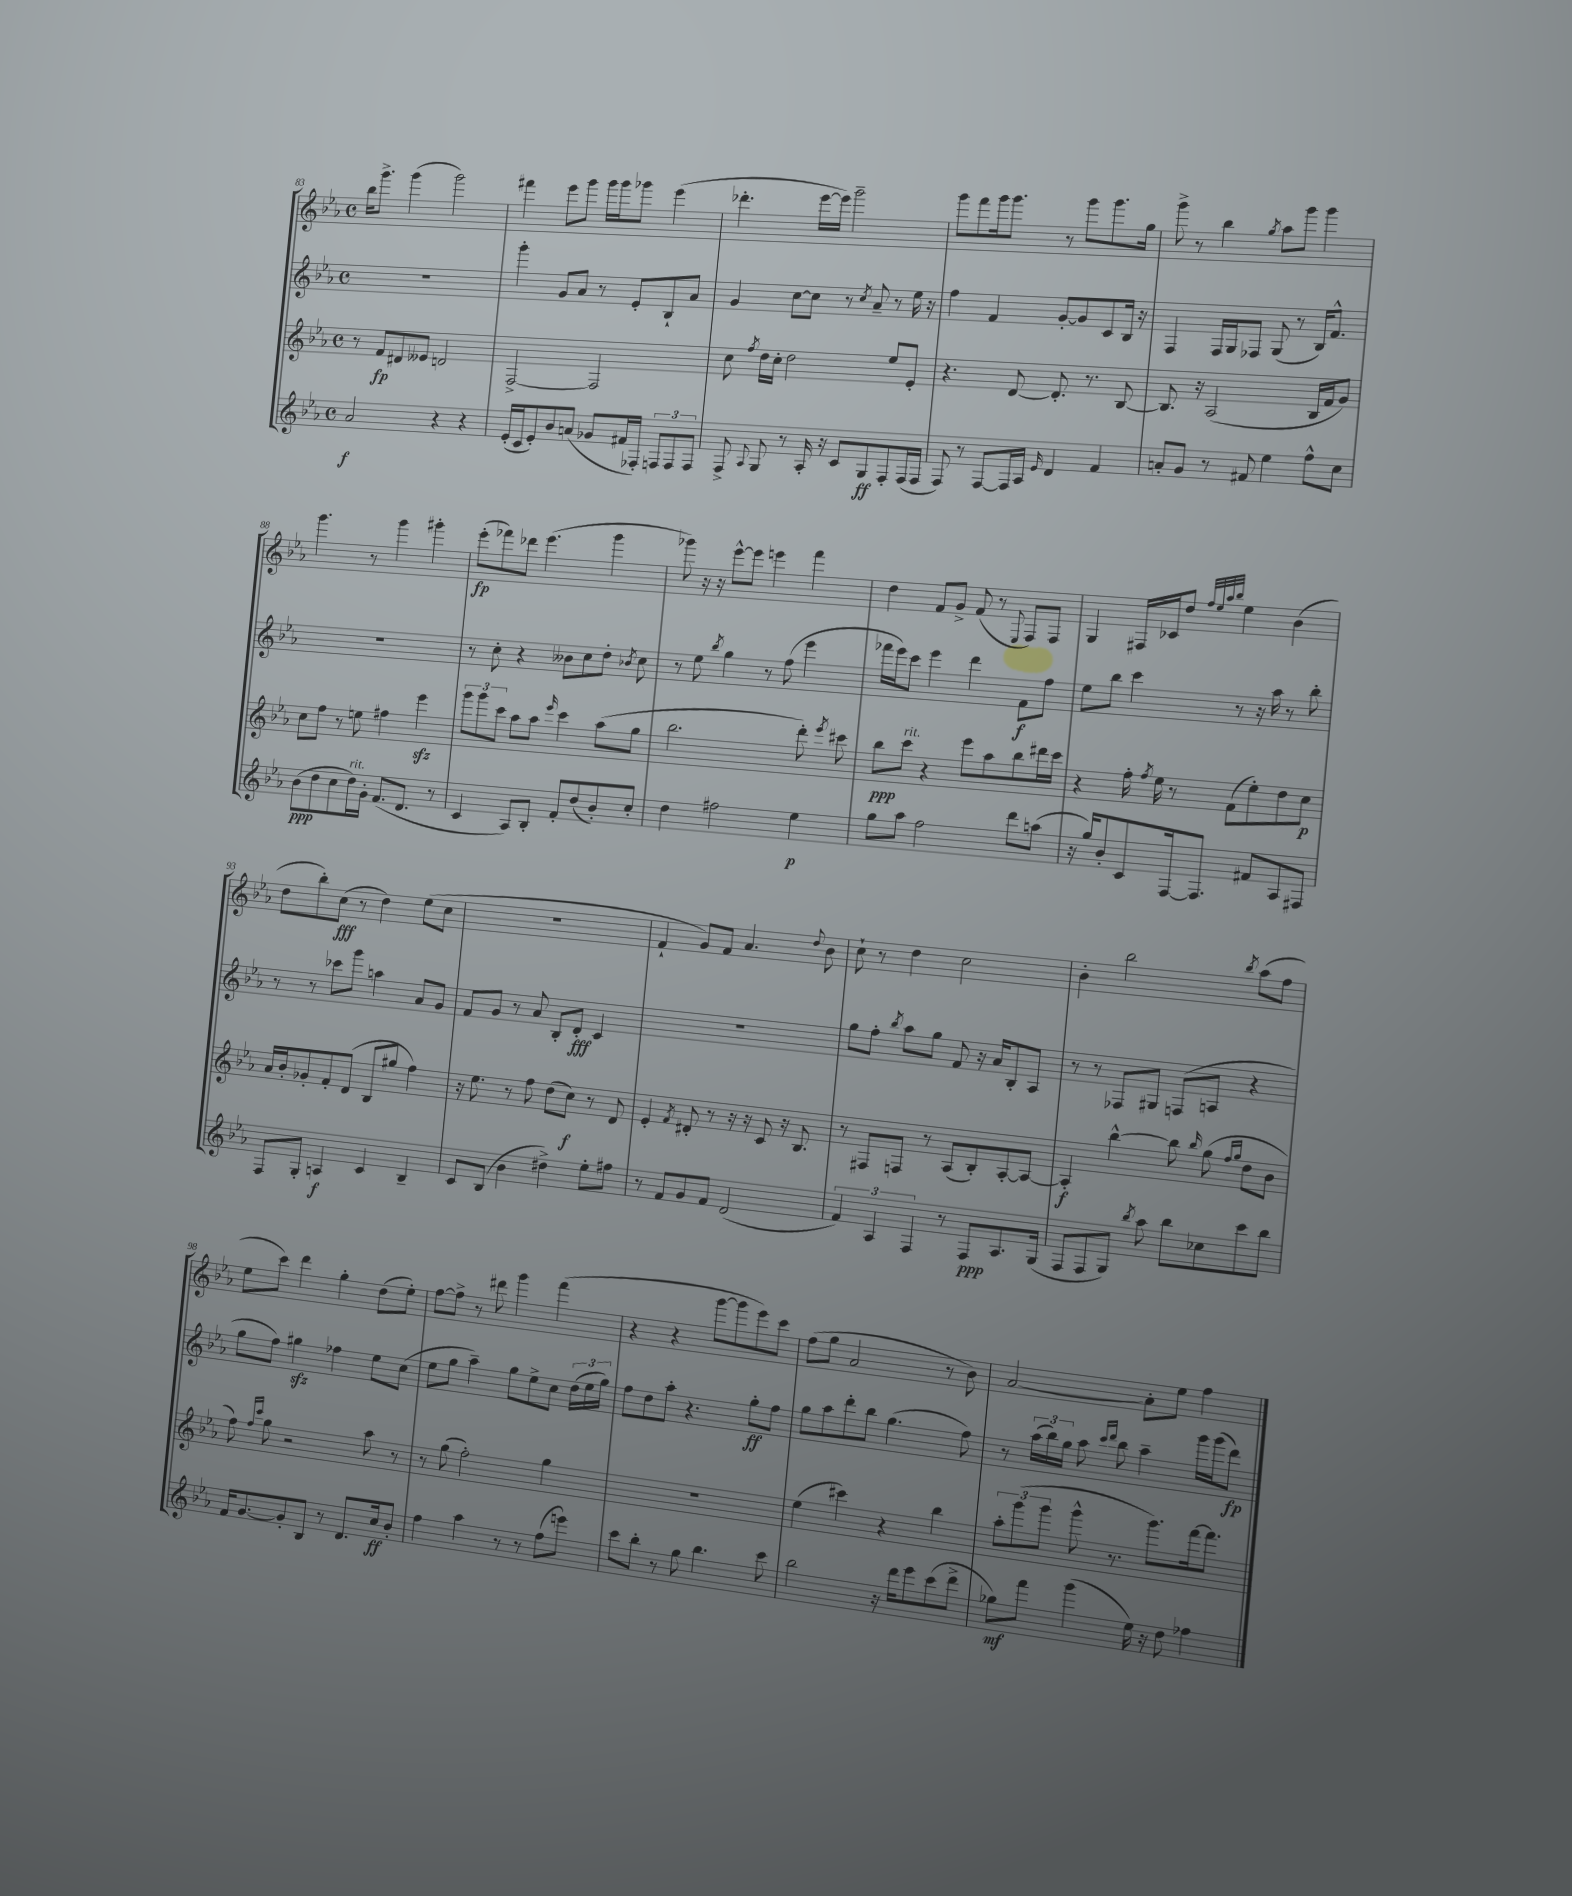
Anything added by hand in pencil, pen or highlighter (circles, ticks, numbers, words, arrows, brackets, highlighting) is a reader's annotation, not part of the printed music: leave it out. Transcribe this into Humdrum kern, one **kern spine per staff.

**kern	**kern	**kern	**kern
*staff4	*staff3	*staff2	*staff1
*clefG2	*clefG2	*clefG2	*clefG2
*k[b-e-a-]	*k[b-e-a-]	*k[b-e-a-]	*k[b-e-a-]
*M4/4	*M4/4	*M4/4	*M4/4
*met(c)	*met(c)	*met(c)	*met(c)
2a-/	8r	1r	16bb-\LK
.	.	.	8.ggg^\J
.	8f/L	.	.
.	8d#/	.	(4ggg\
.	8e--/J	.	.
4r	2d/	.	2ggg\)
4r	.	.	.
=	=	=	=
(16e-'/LL	[2F^/	4ggg'\	4fff#\
16c/J	.	.	.
8e-'/)	.	.	.
8b-/	.	8g/L	8eee-\L
(8a/J	.	8a-/J	8ggg\J
8g-/L	2F/]	8r	16ggg\LL
.	.	.	16ggg\J
16f#/L	.	8e-'/L	8ggg-\J
16F-'/JJ)	.	.	.
12F/L	.	8B-`/	(4eee-\
12F/	.	.	.
.	.	8a-/J	.
12F/J	.	.	.
=	=	=	=
8F^/	8cc\	4g/	4.ddd-'\
8qqA-/	8qff/	.	.
8G/	16dd\LL	.	.
.	16cc'\JJ	.	.
8r	2dd\	[8cc\L	.
16A-'/	.	8cc\]J	[16eee-\LL
16r	.	.	16eee-\]JJ)
8c/L	.	8r	2ggg~\
.	.	8qcc/	.
8G/	.	8a-~/	.
8F'/	8ee-/L	8r	.
(16F/L	8e-'/J	16ee-\	.
16F/JJ	.	16r	.
=	=	=	=
8F/)	4.r	4ff\	8ggg\L
8r	.	.	8fff\
[8F/L	.	4f/	16ggg\k
.	.	.	8.ggg\J
16F/]L	[8d/	.	.
16A-/JJ	.	.	.
16qqe-/	.	.	.
4d/	8.d'/]	[8g'/L	8r
.	.	8g/]	8ggg\L
.	8.r	.	.
4f/	.	8c/	8.ggg\
.	[8B-/	16B-/Jk	.
.	.	16r	16gg\Jk
=	=	=	=
8a'/L	8.B-/]	4F/	8ggg^\
8g/J	.	.	8r
.	16r	.	.
8r	(2A-/	16F/LL	4bb-\
.	.	16G/J	.
8f#/	.	8F-/J	.
.	.	.	8qgg/
4ee-\	.	(8G/	8aa-\L
.	.	8r	8ggg\J
8ff^^\L	16B-/LL	16B-/LK)	4ggg\
.	16f/J	8.f^^/J	.
8cc\J	8g/J)	.	.
=	=	=	=
(8b-\L	8cc\L	1r	4.ggg\
8dd\	8ff\J	.	.
8cc\	8r	.	.
16dd\L)	8ee\	.	8r
16g'\JJ	.	.	.
(8.f/L	4ff#\	.	4ggg\
8.d/J	.	.	.
.	4eee-\	.	4ggg#'\
8r	.	.	.
=	=	=	=
4c/	12ggg\L	8r	(8eee-'\L
.	12ggg\	.	.
.	.	8cc'\	8fff-\)
.	12ccc\J	.	.
8A-/L)	8aa-\L	4r	8ddd-\J
8B-'/J	8aa-\J	.	(4.eee-\
.	16qqeee-/	.	.
8f'/L	4ccc\	8b--\L	.
(8dd/	.	8cc\	.
8b-'/)	(8aa-\L	8dd'\J	4ggg\
.	.	8qb-/	.
8cc'/J	8gg\J	8cc\	.
=	=	=	=
4dd\	2.bb-\	8r	8ggg-\)
.	.	8ee-\	16r
.	.	.	16r
.	.	8qbb-/	.
2ff#\	.	4gg\	[8eee-^^\L
.	.	.	8eee-\]J
.	.	8r	4eee\
.	.	(8ff\	.
4ee-\	8ddd'\)	4eee-\	4fff\
.	8qeee-/	.	.
.	8ccc#\	.	.
=	=	=	=
8gg\L	8bb-\L	16fff-\LL	4dd\
.	.	16eee-\J)	.
8aa-\J	8ccc\J	8ccc\J	.
2ff\	4r	4eee-\	8f/L
.	.	.	8g^/J
.	8eee-\L	4ddd\	(8f/
.	8aa-\	.	8r
.	.	.	8qqE-/
8ddd\L	8bb-\	8f\L	8F/L)
(8aa\J	16ddd#\L	8ff\J	8F/J
.	16ccc\JJ	.	.
=	=	=	=
16r	4r	8ee-\L	4G/
16gg/LK)	.	.	.
8b-'/	.	8bb-\J	.
8c/	16ff'\	4ccc\	16F#/LL
.	8qff/	.	.
.	16ee-\	.	16c-/J
[16F/k	8r	.	8dd/J
8.F/]J	.	.	.
.	.	.	32qqff/LLL
.	.	.	32qqee-/
.	.	.	32qqaa-/
.	.	.	32qqbb-/JJJ
.	(8f\L	8r	4ee-\
8f#/L	8ee-'\)	16r	.
.	.	16aa-\	.
8A-/	8dd\	8r	(4b-\
8F#/J	8cc\J	8bb-'\	.
=	=	=	=
8F/L	16a-/LL	8r	8dd\L
.	16b-'/J	.	.
8G'/J	8g-'/	8r	8bb-'\)
4A/	8f'/	8ccc-\L	(8cc\J
.	(8d/J	8ggg\J	8r
4c/	8B-/L	4aa\	4dd\)
.	8gg#/J	.	.
4B-~/	4ff\)	8a-/L	(8ee-\L
.	.	8g/J	8cc\J
=	=	=	=
8c/L	16r	8f/L	1r
.	8.ee-\	.	.
(8B-/J	.	8g/J	.
4b-\	8r	8r	.
.	8ff\	8a-/	.
4dd#^\)	(8dd\L	8B-'/L	.
.	8cc\J)	8d'/J	.
8ee-'\L	8r	4c/	.
8ff#\J	8d/	.	.
=	=	=	=
8r	4e-'/	1r	4f`/
8f/L	.	.	.
.	8qf/	.	.
8g/	8d#'/	.	8g/L)
8f/J	8r	.	8f/J
(2d/	16r	.	4.a-/
.	16r	.	.
.	8c/	.	.
.	16r	.	.
.	8.B-/	.	.
.	.	.	8qqdd/
.	.	.	8b-\
=	=	=	=
6f/)	8r	8gg\L	8cc`\
.	8F#/L	8ff'\J	8r
6A-/	.	.	.
.	.	8qbb-/	.
.	8F/J	8aa-\L	4dd\
6F/	.	.	.
.	8r	8gg\J	.
8r	(8A-/L	8f/	2cc\
8F/L	8B-'/)	16r	.
.	.	16a-/LK	.
8.A-/	[8A-'/	8B-'/	.
.	8A-/_J	8A-/J	.
(16G/Jk	.	.	.
=	=	=	=
8F/L	4A-'/]	8r	4b-'\
8F/	.	8r	.
8G/J)	[4bb-^^\	8F-/L	2bb-\
8qbb-/	.	.	.
8aa-\	.	8G#/J	.
8bb-\L	8bb-\]	(8F/L	.
.	16qqbb-/	.	.
8cc-\	(8gg\	8A/J	.
.	16qqff/LL	.	.
.	16qqgg/JJ	.	8qbb-/
8ccc\	8dd\L	4r	(8aa-\L
8bb-\J	8b-\J	.	8ff\J
=	=	=	=
16f/LK	8ff\)	8gg\L	8ee-\L
[8.g/	.	.	.
.	16qqff/LL	.	.
.	16qqccc/JJ	.	.
.	8gg\	8ff\J)	8ccc\J)
8g'/]	2r	4gg#\	4ddd\
8B-/J	.	.	.
8r	.	4ff-\	4gg'\
8.d/L	.	.	.
.	8aa-\	8ee-\L	(8dd\L
16cc/k	.	.	.
8b-'/J	8r	(8cc\J	8ee-'\J)
=	=	=	=
4ff\	8r	8ee-\L	[8ff\L
.	(8gg\	8gg\J	8ff^\]J
4aa-\	2ff'\)	4aa-~\)	8r
.	.	.	8ddd#\
8r	.	8gg\L	4ggg\
8r	.	8ee-^\	.
(8ff\L	4gg\	8cc\J	(4fff\
8eee\J)	.	(24dd\LL	.
.	.	24ee-\	.
.	.	24gg\JJ)	.
=	=	=	=
8ccc\L	1r	8ff\L	4r
8bb-'\J	.	8dd\	.
8r	.	8aa-'\J	4r
8gg\	.	4.r	.
4.bb-\	.	.	[8ggg\L
.	.	.	8ggg\]
.	.	8gg'\L	8eee-\)
8ccc\	.	8ff\J	8ccc\J
=	=	=	=
2bb-\	(4ee-\	8gg\L	(8ff\L
.	.	8aa-\	8gg\J
.	4ccc#\)	8ddd'\	2a-/
.	.	8bb-\J	.
16r	4r	(4.gg\	.
16ddd\LK	.	.	.
8eee-\	.	.	.
(8ccc\	4bb-\	.	8r
8ddd^\J	.	8ff\)	8b-\)
=	=	=	=
8gg-\L)	12aa-'\L	8r	[2a-/
.	(12ggg\	.	.
8fff\J	.	(24aa-\LL	.
.	12ggg\J	24bb-\)	.
.	.	24gg\JJ	.
(4ggg\	8ggg^^\	8aa-\	.
.	.	16qqccc/LL	.
.	.	16qqddd/JJ	.
.	8.r	8bb-\	.
16ee-\)	.	4aa-~\	8a-'\]L
16r	8.ggg\L)	.	.
8dd\	.	.	8ee-\J
4ff-\	[16fff\k	16ggg\LL	4ff\
.	8.fff\]J	(16ggg\J	.
.	.	8ddd\J)	.
==	==	==	==
*-	*-	*-	*-
